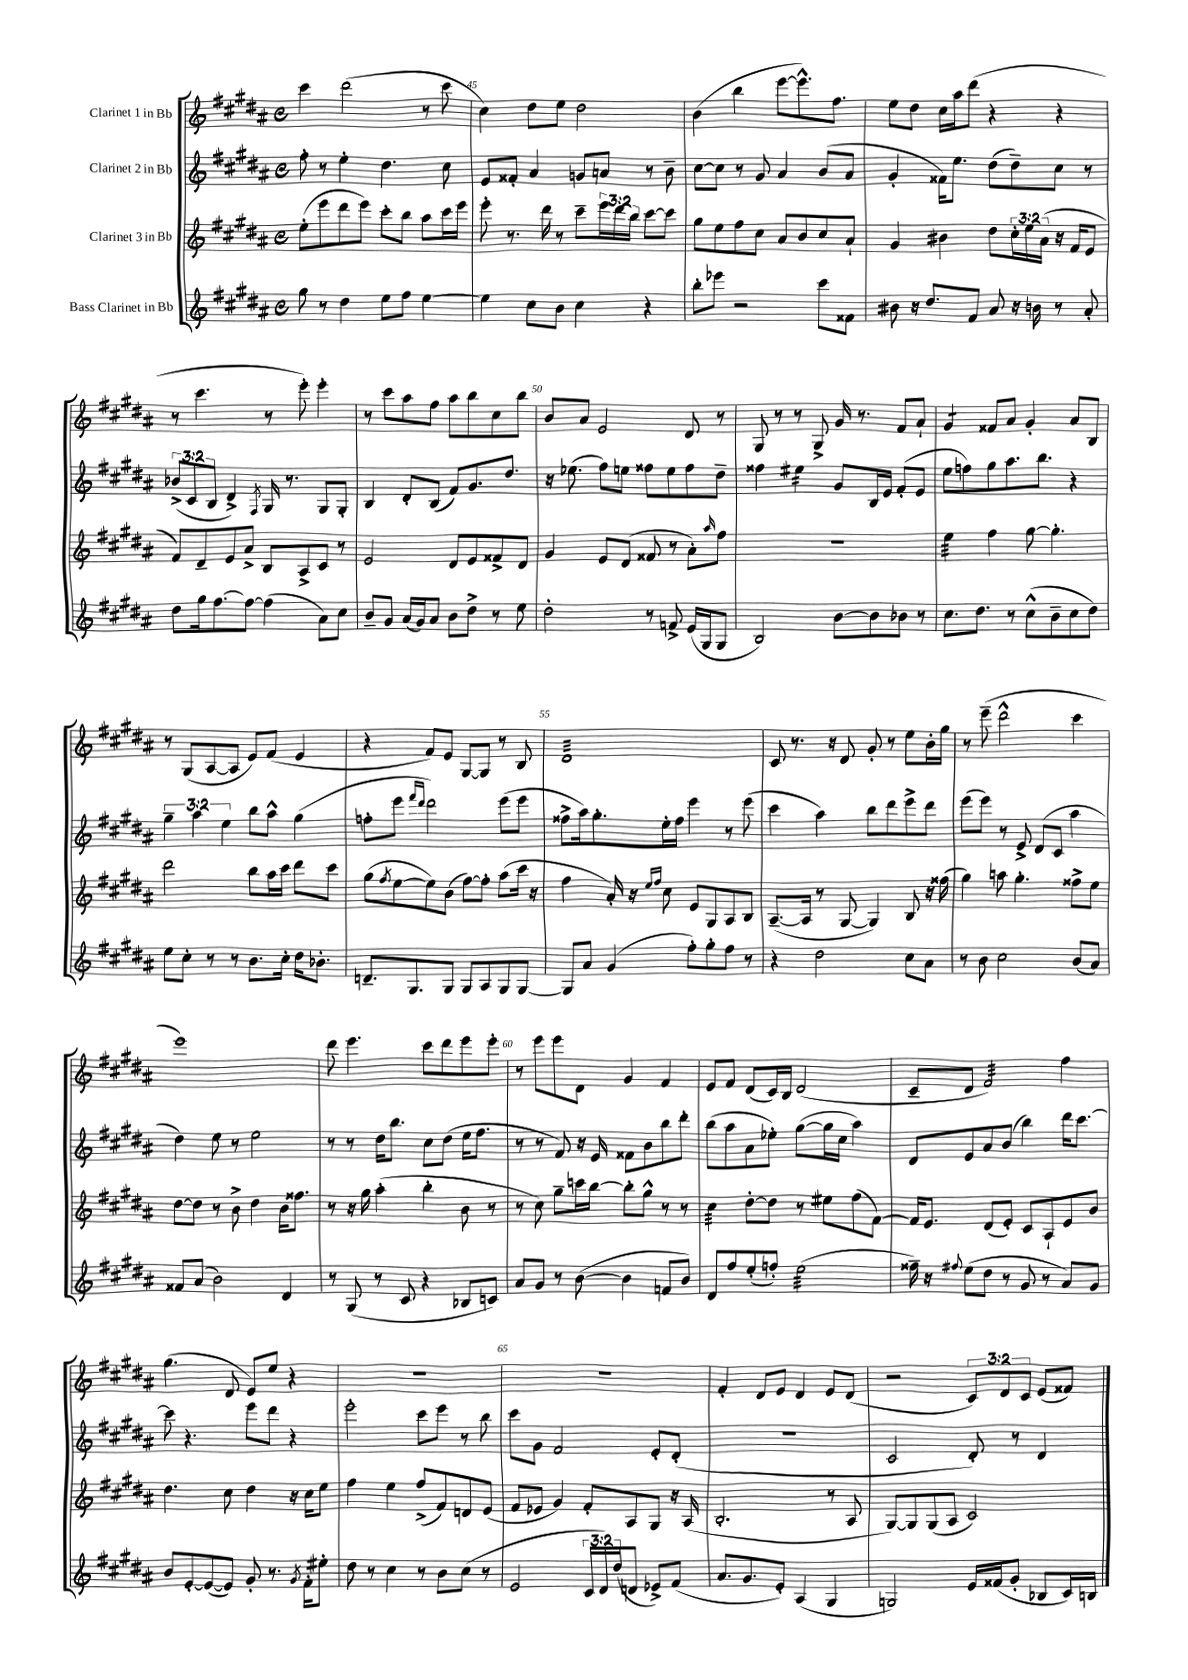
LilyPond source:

<<
\new StaffGroup <<
\new Staff = "s0" \with { instrumentName = "Clarinet 1 in Bb" } {
    \clef treble \key b \major \defaultTimeSignature \time 4/4 \override Staff.TupletNumber.text = #tuplet-number::calc-fraction-text
    cis'''4 dis'''2( r8 cis'''8 |
    cis''4) dis''8 e''8 dis''2 |
    b'4( b''4 e'''8~ e'''8.-^) fis''8. |
    e''8 dis''8 cis''16 ais''16 dis'''8( r4 r4 |
    r8 cis'''4. r8 e'''8-.) e'''4-. |
    r8 cis'''8 ais''8 fis''8 ais''8 b''8 cis''8 b''8 |
    b'8 ais'8 e'2 dis'8 r8 |
    gis8 r8 r8 gis8-> gis'16 r8. fis'8 ais'8-! |
    gis'4:8 fisis'8 ais'8 gis'4-. ais'8 b8 |
    r8 gis8( ais8~ ais8 e'8) fis'8( e'4 |
    r4 fis'8) e'8 gis8~ gis8 r8 b8 |
    dis'1:32 |
    cis'8 r8. r16 dis'8 gis'8-. r8 e''8 b'16-. gis''16 |
    r8 e'''8--( dis'''2-^ cis'''4 |
    e'''1) |
    dis'''8 e'''4. cis'''8 dis'''8 e'''8 e'''8-. |
    r8 e'''8 e'''8 dis'8 gis'4 fis'4 |
    e'8 fis'8 dis'8( cis'16) b16 dis'2( |
    cis'8-- dis'8 fis'2:32) fis''4 |
    gis''4.( dis'8 e'8) e''8 r4 |
    R1 |
    R1 |
    fis'4-. dis'8 e'8 dis'4 e'8 dis'8( |
    r2 \tuplet 3/2 { cis'8) dis'8 cis'8 } e'8( fisis'8) \bar "|." |
}
\new Staff = "s1" \with { instrumentName = "Clarinet 2 in Bb" } {
    \clef treble \key b \major \defaultTimeSignature \time 4/4 \override Staff.TupletNumber.text = #tuplet-number::calc-fraction-text
    fis''8-. r8 e''4-. dis''4. cis''8 |
    e'8 fisis'8-. ais'4 g'8 a'8 r8 b'8-- |
    cis''8~ cis''8 r8 gis'8 ais'4 b'8( ais'8 |
    gis'4-. fisis'16) e''8. dis''8( dis''8--) cis''8 r8 |
    \tuplet 3/2 { bes'8->( cis'8 b8 } dis'4->) \acciaccatura { fis8 } gis16 r8. gis8 gis8-. |
    b4 dis'8-. b8( fis'8) gis'8. dis''8. |
    r16 ees''8.( fis''8) e''8 fisis''8 e''8 fisis''8 dis''8-- |
    fisis''4 eis''4:16 gis'8 b16 e'16 fis'8-.( e'8 |
    e''8 f''8) gis''8 ais''8. b''8. r4 |
    \tuplet 3/2 { gis''4-- ais''4 e''4 } b''8 ais''8-^ gis''4( |
    f''8-. e'''8 \grace { fis'''16 dis'''16 } dis'''2) e'''8( e'''8 |
    fisis''8-> ais''16) gis''8.-. e''16-. fisis''16 e'''4 r8 e'''8( |
    cis'''4 ais''4) b''8 dis'''8 e'''8-> dis'''8 |
    e'''8( e'''8) r8 e'8-> dis'8( cis'8 ais''4 |
    dis''4) e''8 r8 e''2 |
    r8 r8 dis''16 b''8. cis''8 dis''8( e''16 fis''8. |
    r8 r8 fis'8) r16 e'16 fisis'8 b'8 b''8 dis'''8-. |
    b''8( ais''8 ais'8 ees''8-.) gis''8~( gis''16 cis''16 ais''4) |
    dis'8 e'8 ais'8 b'8( b''4) dis'''16 cis'''8.~ |
    cis'''8 r4. e'''8 dis'''8 r4 |
    e'''2-. cis'''8 e'''8 r8 b''8 |
    cis'''8 gis'8 fis'2 e'8-. dis'8-.( |
    R1 |
    cis'2 dis'8-.) r8 dis'4 \bar "|." |
}
\new Staff = "s2" \with { instrumentName = "Clarinet 3 in Bb" } {
    \clef treble \key b \major \defaultTimeSignature \time 4/4 \override Staff.TupletNumber.text = #tuplet-number::calc-fraction-text
    e''8-.( e'''8 dis'''8 e'''8) cis'''8-. b''8 ais''8 cis'''16 e'''16 |
    e'''8-. r8. dis'''16 r8 cis'''8-- \tuplet 3/2 { e'''16 dis'''16 b''16 } cis'''8~ cis'''8 |
    gis''8 e''8 fis''8 cis''8 ais'8 b'8 cis''8 ais'8-! |
    gis'4 bis'4 dis''8 \tuplet 3/2 { cis''16-. e''16 ais'16( } r16 fis'16 e'8 |
    fis'8) dis'8-- e'8 ais'8-> b8 ais8-> cis'8 r8 |
    e'2 dis'8 e'8 fisis'8-> dis'8 |
    gis'4 e'8 dis'8( fisis'8 r8 ais'8-.) \grace { ais''16 } fis''8 |
    R1 |
    e''4:32 fis''4 gis''8~ gis''4.-. |
    dis'''2 b''8 ais''16 cis'''16 dis'''8 cis'''8 |
    gis''8( \acciaccatura { fis''8 } e''8~ e''8) b'8( fis''8~) fis''8-. ais''8( cis'''16 r16 |
    fis''4 ais'16-.) r16 \grace { e''16 fis''16 } cis''8 e'8 gis8 ais8 b8 |
    ais8.~--( ais16 r8 gis8~ gis4) b8 r16 fisis''16( |
    gis''4) a''8 gis''4.-. fisis''8-> e''8 |
    dis''8~ dis''8 r8 b'8-> dis''4 b'16 fisis''8. |
    r8 r16 gis''16 ais''4-.( b''4-. b'8 r8 |
    r8 cis''8) gis''8-- c'''16 b''16~ b''8-. gis''8-^ r8 r8 |
    cis''4:32 dis''8~-. dis''8 r8 eis''8 fis''8( fis'8~) |
    fis'16 e'8. dis'8( e'8-.) cis'8 ais8-! e'8 b'8 |
    dis''4. cis''8 dis''4 r16 cis''16 e''8 |
    fis''4 e''4 fis''8->( fis'8) d'8 e'8( |
    fis'8 ees'8 gis'4) fis'8-. ais8 gis8 r16 ais16( |
    b2.-. r8 ais8 |
    gis8~) gis8 gis8( ais8 cis'2) \bar "|." |
}
\new Staff = "s3" \with { instrumentName = "Bass Clarinet in Bb" } {
    \clef treble \key b \major \defaultTimeSignature \time 4/4 \override Staff.TupletNumber.text = #tuplet-number::calc-fraction-text
    gis''8 r8 dis''4 e''8 fis''8 e''4~ |
    e''4 cis''8 b'8 cis''4 r4 |
    b''8-. ees'''8 r2 cis'''8 fisis'8 |
    bis'8 r16 dis''8. fis'8 ais'8 r16 b'16 r8 ais'8-. |
    dis''8 gis''16 fis''8.~ fis''8~ fis''4( ais'8) cis''8 |
    b'8-- gis'8 ais'16( gis'16) ais'8 b'8 dis''8-> r8 e''8 |
    dis''2-. r8 f'8-> e'16( gis16 gis8 |
    b2) b'8~ b'8 bes'8 r8 |
    cis''8. dis''8. r8 cis''8-^( b'8-- cis''8 dis''8) |
    e''8 cis''8-. r8 r8 b'8. cis''16-. dis''16 bes'8.-. |
    d'8.-- gis8. gis8 gis8 ais8 gis8 gis8~ |
    gis8 ais'8 gis'4( fis''8-.) gis''8-. fis''8 r8 |
    r4 dis''2 cis''8 ais'8 |
    r8 b'8 cis''2 b'8( ais'8) |
    fisis'8 ais'8( b'2) dis'4 |
    r8 gis8( r8 cis'8 r4 bes8 c'8) |
    ais'8 gis'8 r8 b'8~( b'4 f'8 b'8) |
    dis'8 fis''8 e''8-.( f''8-.) e''2:32( |
    fisis''16--) r16 \appoggiatura { fis''8 } e''8( dis''8 r8 gis'8 r8 ais'8) gis'8 |
    b'8 e'8~-. e'8~( e'8) gis'8-. r8. \acciaccatura { gis'8 } fis'16-. eis''8-. |
    dis''8 r8 cis''4 r8 b'8 cis''8( r8 |
    e'2 \tuplet 3/2 { cis'16 dis'16) dis''16( } d'8 ees'8->) fis'8( |
    ais'8. gis'8. e'8-.) ais4( gis4 |
    g2) e'16 fisis'16( gis'8-. bes8 cis'16) b16 \bar "|." |
}
>>
>>
\layout { \context { \Score currentBarNumber = #44 \override BarNumber.break-visibility = ##(#f #t #t) barNumberVisibility = #(every-nth-bar-number-visible 5) } }
